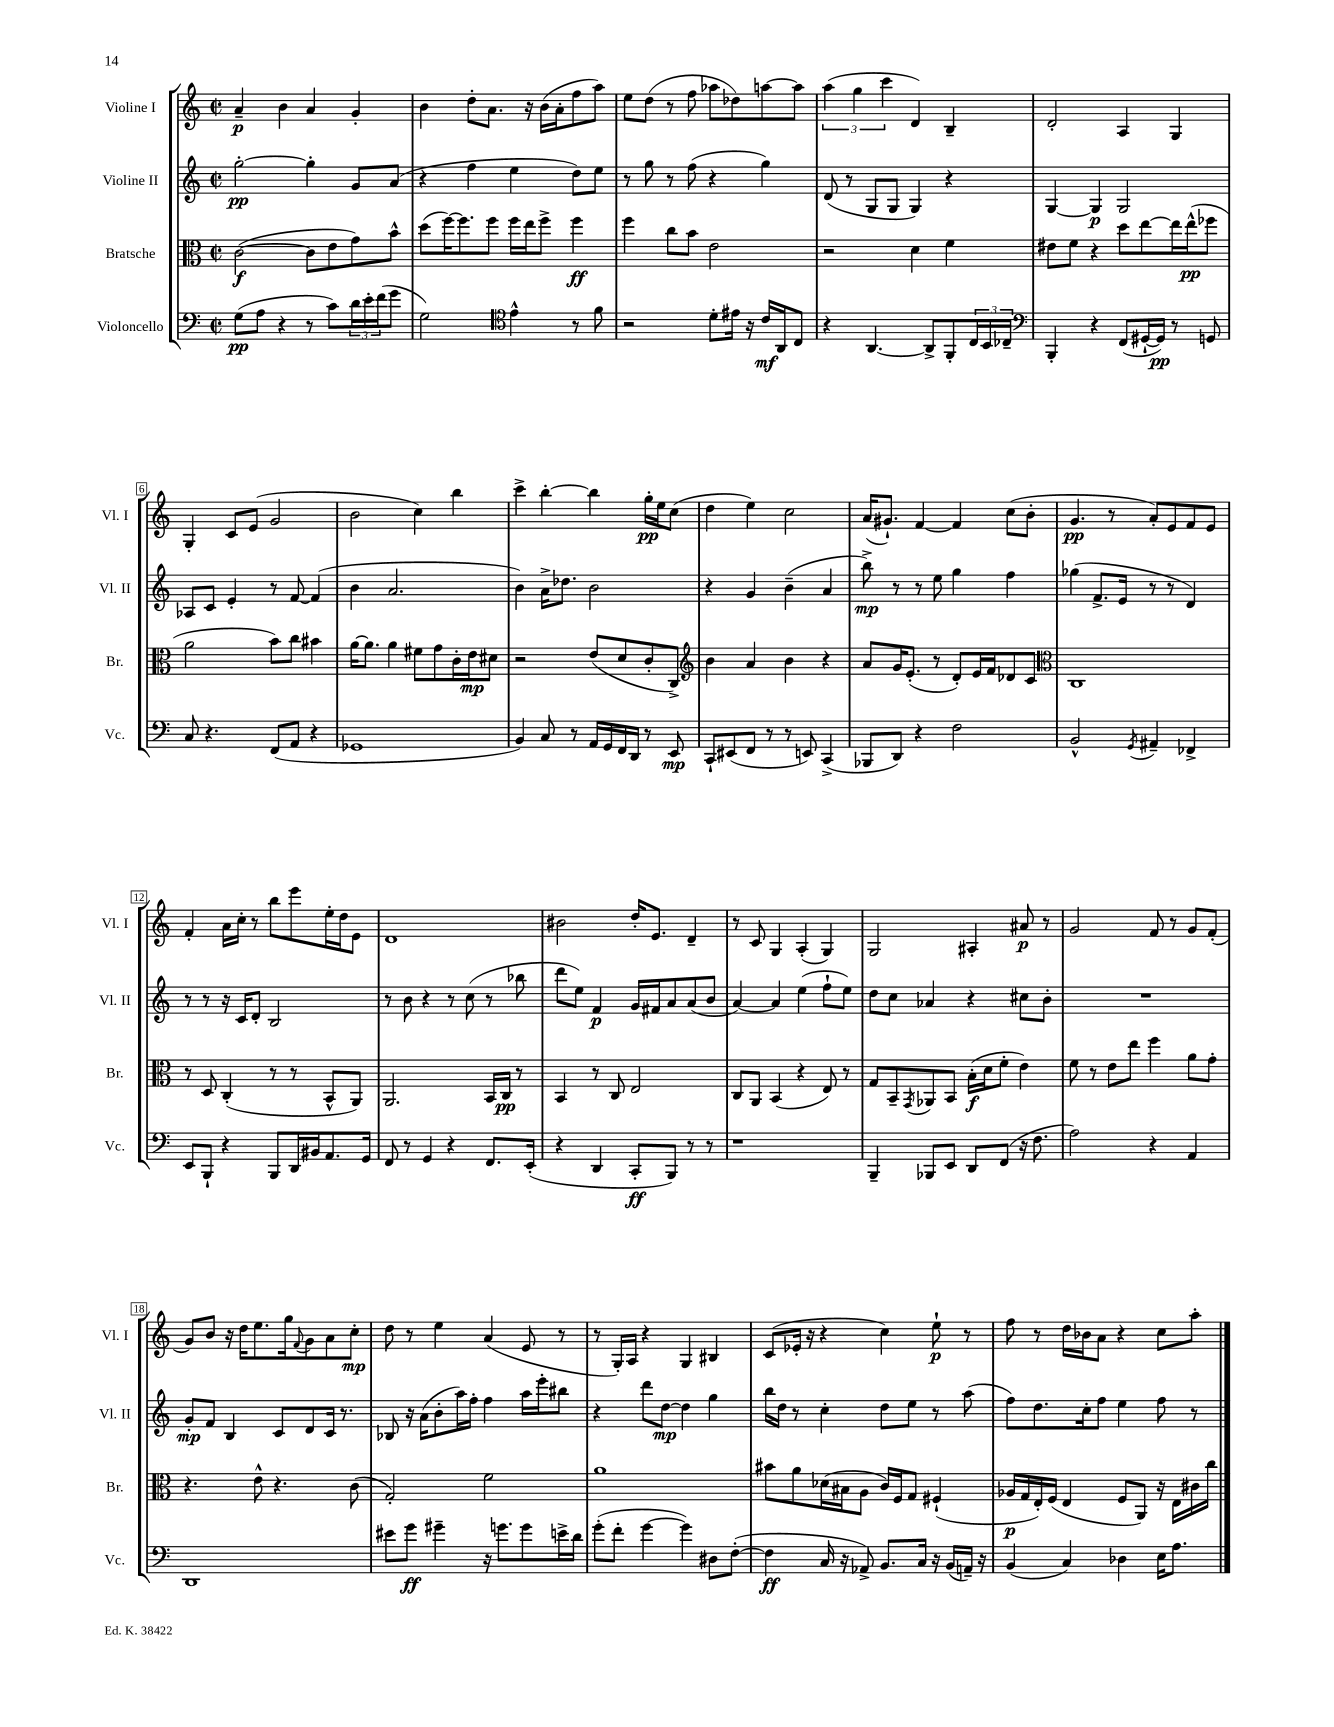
<<
\new StaffGroup <<
\new Staff = "s0" \with { instrumentName = "Violine I" shortInstrumentName = "Vl. I" } {
    \clef treble \key c \major \defaultTimeSignature \time 2/2
    a'4--\p b'4 a'4 g'4-. |
    b'4 d''8-. a'8. r16 b'16( a'16-. f''8 a''8) |
    e''8 d''8( r8 f''8 aes''8 des''8) a''8~ a''8 |
    \tuplet 3/2 { a''4( g''4 c'''4 } d'4) b4-- |
    d'2-. a4 g4 |
    g4-. c'8 e'8( g'2 |
    b'2 c''4) b''4 |
    c'''4-> b''4~-. b''4 g''16-.\pp e''16 c''8( |
    d''4 e''4) c''2 |
    a'16( gis'8.-!) f'4~ f'4 c''8( b'8-. |
    g'4.\pp r8 a'8-.) e'8 f'8 e'8 |
    f'4-. a'16 c''16-. r8 b''8 e'''8 e''16-. d''16 e'8 |
    d'1 |
    bis'2 d''16-. e'8. d'4-- |
    r8 c'8 g4 a4-.( g4) |
    g2 ais4-. ais'8\p r8 |
    g'2 f'8 r8 g'8 f'8-.( |
    g'8) b'8 r16 d''16 e''8. g''16 \appoggiatura { f'8 } g'8 a'8 c''8-.\mp |
    d''8 r8 e''4 a'4( e'8 r8 |
    r8 g16-.) a16 r4 g4 bis4 |
    c'8( ees'16-. r16 r4 c''4) e''8-!\p r8 |
    f''8 r8 d''16 bes'16 a'8 r4 c''8 a''8-. \bar "|." |
}
\new Staff = "s1" \with { instrumentName = "Violine II" shortInstrumentName = "Vl. II" } {
    \clef treble \key c \major \defaultTimeSignature \time 2/2
    g''2~-.\pp g''4-. g'8 a'8( |
    r4 f''4 e''4 d''8) e''8 |
    r8 g''8 r8 f''8( r4 g''4) |
    d'8( r8 g8 g8 g4) r4 |
    g4~ g4\p g2 |
    aes8 c'8 e'4-. r8 f'8~ f'4( |
    b'4 a'2. |
    b'4) a'16-> des''8. b'2 |
    r4 g'4 b'4--( a'4 |
    b''8->\mp) r8 r8 e''8 g''4 f''4 |
    ges''4( f'8.-> e'16 r8 r8 d'4) |
    r8 r8 r16 c'16 d'8-. b2 |
    r8 b'8 r4 r8 c''8( r8 bes''8 |
    d'''8 e''8) f'4\p g'16 fis'16 a'8 a'8( b'8 |
    a'4~) a'4 e''4( f''8-! e''8) |
    d''8 c''8 aes'4 r4 cis''8 b'8-. |
    R1 |
    g'8-.\mp f'8 b4 c'8 d'8 c'16 r8. |
    bes8 r16 a'16( b'8-. a''16) f''16-. f''4 a''16 e'''16-. bis''8 |
    r4 d'''8 d''8~\mp d''4 g''4 |
    b''16 d''16 r8 c''4-. d''8 e''8 r8 a''8( |
    f''8) d''8. c''16-. f''8 e''4 f''8 r8 \bar "|." |
}
\new Staff = "s2" \with { instrumentName = "Bratsche" shortInstrumentName = "Br." } {
    \clef alto \key c \major \defaultTimeSignature \time 2/2
    c'2~\f( c'8 e'8 g'8) b'8-^ |
    d''8( f''16~) f''8. f''8 f''16 e''16 f''8-> f''4\ff |
    f''4 c''8 b'8 e'2 |
    r2 d'4 f'4 |
    eis'8 f'8 r4 d''8 e''8~ e''16 e''16-^\pp( fes''8 |
    a'2 b'8) c''8 bis'4 |
    a'16~ a'8. a'4 fis'8 g'8 c'16-. e'16\mp dis'8 |
    r2 e'8( d'8 c'8-. c8->) |
    \clef treble b'4 a'4 b'4 r4 |
    a'8 g'16 e'8.-.( r8 d'8-.) e'16 f'16 des'8 c'8 |
    \clef alto c1 |
    r8 d8 c4-.( r8 r8 b,8-^ a,8) |
    a,2. b,16 c16\pp r8 |
    b,4 r8 c8 e2 |
    c8 a,8 b,4( r4 e8) r8 |
    g8 b,8-- \acciaccatura { g,8 } aes,8 b,8 b16-.\f( d'16 f'8-. e'4) |
    f'8 r8 e'8 e''8 f''4 a'8 g'8-. |
    r4. e'8-^ r4. c'8( |
    g2-.) f'2 |
    a'1 |
    bis'8 a'8 des'16( bis16 a8 c'16) f16 g8 fis4-!( |
    aes16\p g16 e16-.) f16( e4 f8 a,8) r16 e16 cis'16 c''16 \bar "|." |
}
\new Staff = "s3" \with { instrumentName = "Violoncello" shortInstrumentName = "Vc." } {
    \clef bass \key c \major \defaultTimeSignature \time 2/2
    g8\pp( a8 r4 r8 c'8) \tuplet 3/2 { d'16 e'16-. f'16( } g'8 |
    g2) \clef tenor e'4-^ r8 f'8 |
    r2 d'8-. eis'16 r16 c'16\mf a,16 c8 |
    r4 a,4.~ a,8-> f,8-. \tuplet 3/2 { c16 b,16 ces16-- } |
    \clef bass b,,4-. r4 f,8( gis,16~-! gis,16\pp) r8 g,8 |
    c8 r4. f,8( a,8 r4 |
    ges,1 |
    b,4) c8 r8 a,16 g,16 f,16 d,16 r8 e,8\mp |
    c,8-! eis,8( f,8 r8 r8 e,8) c,4->( |
    bes,,8 d,8) r4 f2 |
    b,2-^ \acciaccatura { g,8 } ais,4-- fes,4-> |
    e,8 b,,8-! r4 b,,8 d,16 bis,16 a,8. g,16 |
    f,8 r8 g,4 r4 f,8. e,16-.( |
    r4 d,4 c,8-.\ff b,,8) r8 r8 |
    r1 |
    b,,4-- bes,,8 e,8 d,8 f,8( r16 f8. |
    a2) r4 a,4 |
    d,1 |
    eis'8 g'8\ff gis'4-- r16 g'8. g'8 e'16-> d'16 |
    g'8-.( f'8-. g'4~ g'4) dis8 f8~-.( |
    f4\ff c16 r16 aes,8->) b,8. c16 r16 b,16( a,16--) r16 |
    b,4( c4) des4 e16 a8. \bar "|." |
}
>>
>>
\layout { \context { \Score \override BarNumber.stencil = #(make-stencil-boxer 0.1 0.3 ly:text-interface::print) } }
